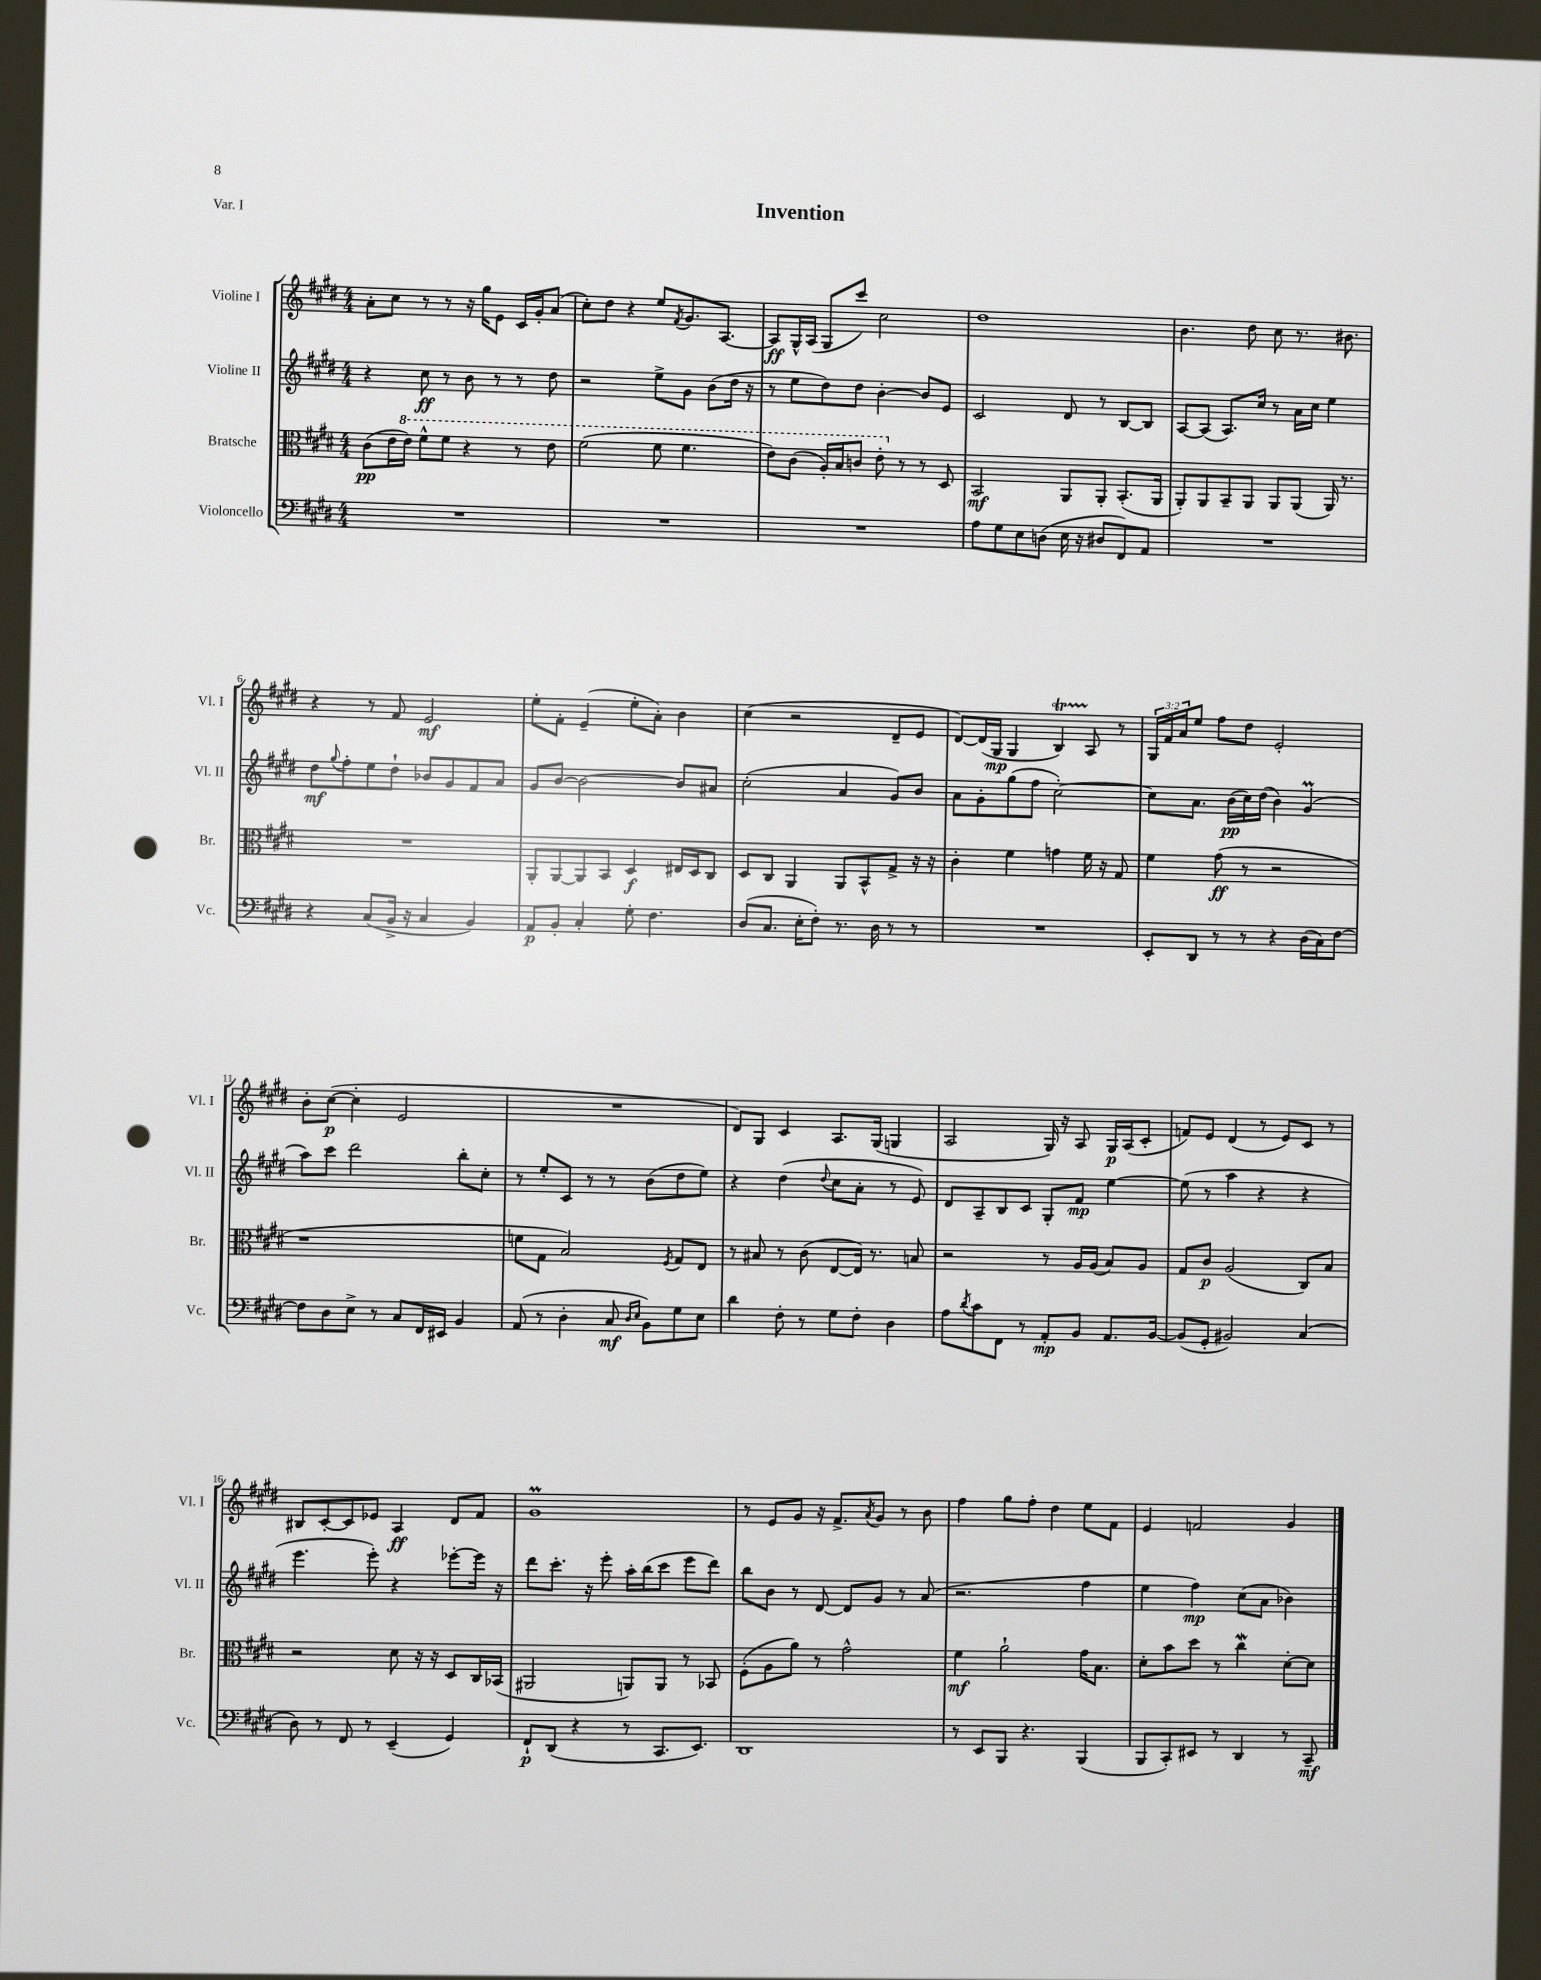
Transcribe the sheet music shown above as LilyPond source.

\header { title = "Invention" piece = "Var. I" }
<<
\new StaffGroup <<
\new Staff = "s0" \with { instrumentName = "Violine I" shortInstrumentName = "Vl. I" } {
    \clef treble \key e \major \numericTimeSignature \time 4/4 \override Staff.TupletNumber.text = #tuplet-number::calc-fraction-text
    a'8-. cis''8 r8 r8 r16 gis''16 e'8 cis'16 gis'16-. a'8( |
    cis''8-.) dis''8 r4 e''8 \acciaccatura { fis'8 } gis'8. a8.~ |
    a8\ff gis16-^ a16( gis8 cis'''8) cis''2 |
    dis''1 |
    b'4. dis''8 cis''8 r8. bis'8. |
    r4 r8 fis'8 e'2\mf |
    e''8-. fis'8-. e'4--( e''8-. a'8-.) b'4 |
    cis''4( r2 dis'8-- e'8 |
    dis'8~) dis'16( gis16\mp gis4 b4\startTrillSpan) a8\stopTrillSpan r8 |
    \tuplet 3/2 { gis16 fis'16 a'16 } e''8 fis''8 dis''8 e'2-. |
    b'8-. cis''8~\p( cis''4-. e'2 |
    R1 |
    dis'8) gis8 cis'4 a8. gis16( g4 |
    a2 gis16) r16 a8 gis16\p a16( cis'8-. |
    f'8) e'8 dis'4( r8 e'8) cis'8 r8 |
    bis8 cis'8~-. cis'8 ees'8 a4\ff dis'8 fis'8 |
    gis'1\prall |
    r8 e'8 gis'8 r16 fis'8.-> \acciaccatura { a'8 } gis'8 r8 b'8 |
    fis''4 gis''8 fis''8-. dis''4 e''8 fis'8 |
    e'4 f'2 gis'4 \bar "|." |
}
\new Staff = "s1" \with { instrumentName = "Violine II" shortInstrumentName = "Vl. II" } {
    \clef treble \key e \major \numericTimeSignature \time 4/4
    r4 cis''8\ff r8 b'8 r8 r8 dis''8 |
    r2 e''8-> gis'8 b'8( dis''16 r16 |
    r8 e''8 dis''8) dis''8 b'4~-. b'8 e'8 |
    cis'2 dis'8 r8 b8~ b8 |
    a8~ a8( a8.) cis''16 r8 a'16 cis''16 e''4 |
    dis''8\mf \appoggiatura { gis''8 } fis''8-. e''8 dis''8-! bes'8 gis'8 fis'8 a'8 |
    gis'8 b'8~ b'2~ b'8 ais'8 |
    cis''2-.( a'4 gis'8) b'8 |
    a'8 gis'8-. gis''8( fis''8 cis''2~-.) |
    cis''8 a'8. b'16\pp( cis''16) dis''16( b'4) gis'4\prall( |
    a''8) cis'''8 dis'''2 b''8-. cis''8-. |
    r8 e''8-. cis'8 r8 r8 b'8( dis''8 e''8) |
    r4 dis''4( \appoggiatura { dis''8 } cis''8 a'8-. r8 e'8) |
    dis'8 a8-- b8 cis'8 gis8-. fis'8\mp e''4~ |
    e''8( r8 a''4 r4 r4 |
    e'''4. e'''8-.) r4 ees'''8~-. ees'''16 r16 |
    dis'''8 cis'''8.-. r16 e'''8-. a''16-. b''16( cis'''8 e'''8 dis'''8) |
    b''8 b'8 r8 dis'8~ dis'8 gis'8 r8 a'8( |
    r2. fis''4 |
    e''4 fis''4\mp) cis''8( a'8 bes'4) \bar "|." |
}
\new Staff = "s2" \with { instrumentName = "Bratsche" shortInstrumentName = "Br." } {
    \clef alto \key e \major \numericTimeSignature \time 4/4
    cis'8\pp( e'16 \ottava #1 e''16) fis''8-^ fis''8 r4 r8 e''8 |
    fis''2( fis''8 fis''4. |
    e''8) cis''8( a'16-.) b'16 c''8 e''8-. \ottava #0 r8 r8 dis8 |
    b,2\mf a,8 a,8-. b,8.-.( a,16 |
    a,8-.) a,8 b,8-- a,8 a,8 a,8( a,16) r8. |
    R1 |
    a,8-. a,8~ a,8 b,8 dis4\f eis16 dis16 cis8 |
    dis8 cis8 a,4 a,8 b,8-^ gis8-> r16 r16 |
    cis'4-. fis'4 g'4 fis'16 r16 gis8 |
    fis'4 gis'8\ff( r8 r2 |
    r1 |
    f'8 gis8 b2) \acciaccatura { fis8 } gis8 e8 |
    r8 bis8 r8 cis'8( e8~ e16) r8. b8 |
    r2 r8 a16 a16( b8) a8 |
    gis8 cis'8\p a2( cis8) b8 |
    r2 dis'8 r16 r16 dis8 cis16 bes,16( |
    ais,2 a,8) a,8 r8 bes,8 |
    fis8-.( a8 a'8) r8 gis'2-^ |
    fis'4\mf a'2-! gis'16 b8. |
    dis'8-. b'8 dis''8 r8 cis''4\mordent dis'8~-. dis'8 \bar "|." |
}
\new Staff = "s3" \with { instrumentName = "Violoncello" shortInstrumentName = "Vc." } {
    \clef bass \key e \major \numericTimeSignature \time 4/4
    R1 |
    R1 |
    R1 |
    a8 gis8 e8 d8( e16 r16 dis8 fis,8) a,8 |
    R1 |
    r4 cis8( b,16-> r16 cis4 b,4) |
    a,8\p b,8-. cis4-. gis8-. fis4. |
    dis8( cis8. e16-. fis8-.) r8. dis16 r8 r8 |
    R1 |
    e,8-. dis,8 r8 r8 r4 dis16( cis16) fis8~ |
    fis8 dis8 e8-> r8 cis8 fis,16 eis,16 b,4 |
    a,8( r8 dis4-. cis8\mf \grace { dis16 e16 } b,8) gis8 e8 |
    dis'4 fis8-. r8 gis8 fis8-. dis4 |
    a8 \acciaccatura { dis'8 } cis'8 fis,8 r8 a,8-.\mp b,8 a,8. b,16~ |
    b,8( gis,8-. bis,2) cis4( |
    dis8) r8 fis,8 r8 e,4--( gis,4) |
    fis,8-!\p dis,8( r4 r8 cis,8. e,8.) |
    dis,1 |
    r8 e,8 b,,8 r4. b,,4( |
    b,,8 cis,8-.) eis,8 r8 dis,4 r8 cis,8--\mf \bar "|." |
}
>>
>>
